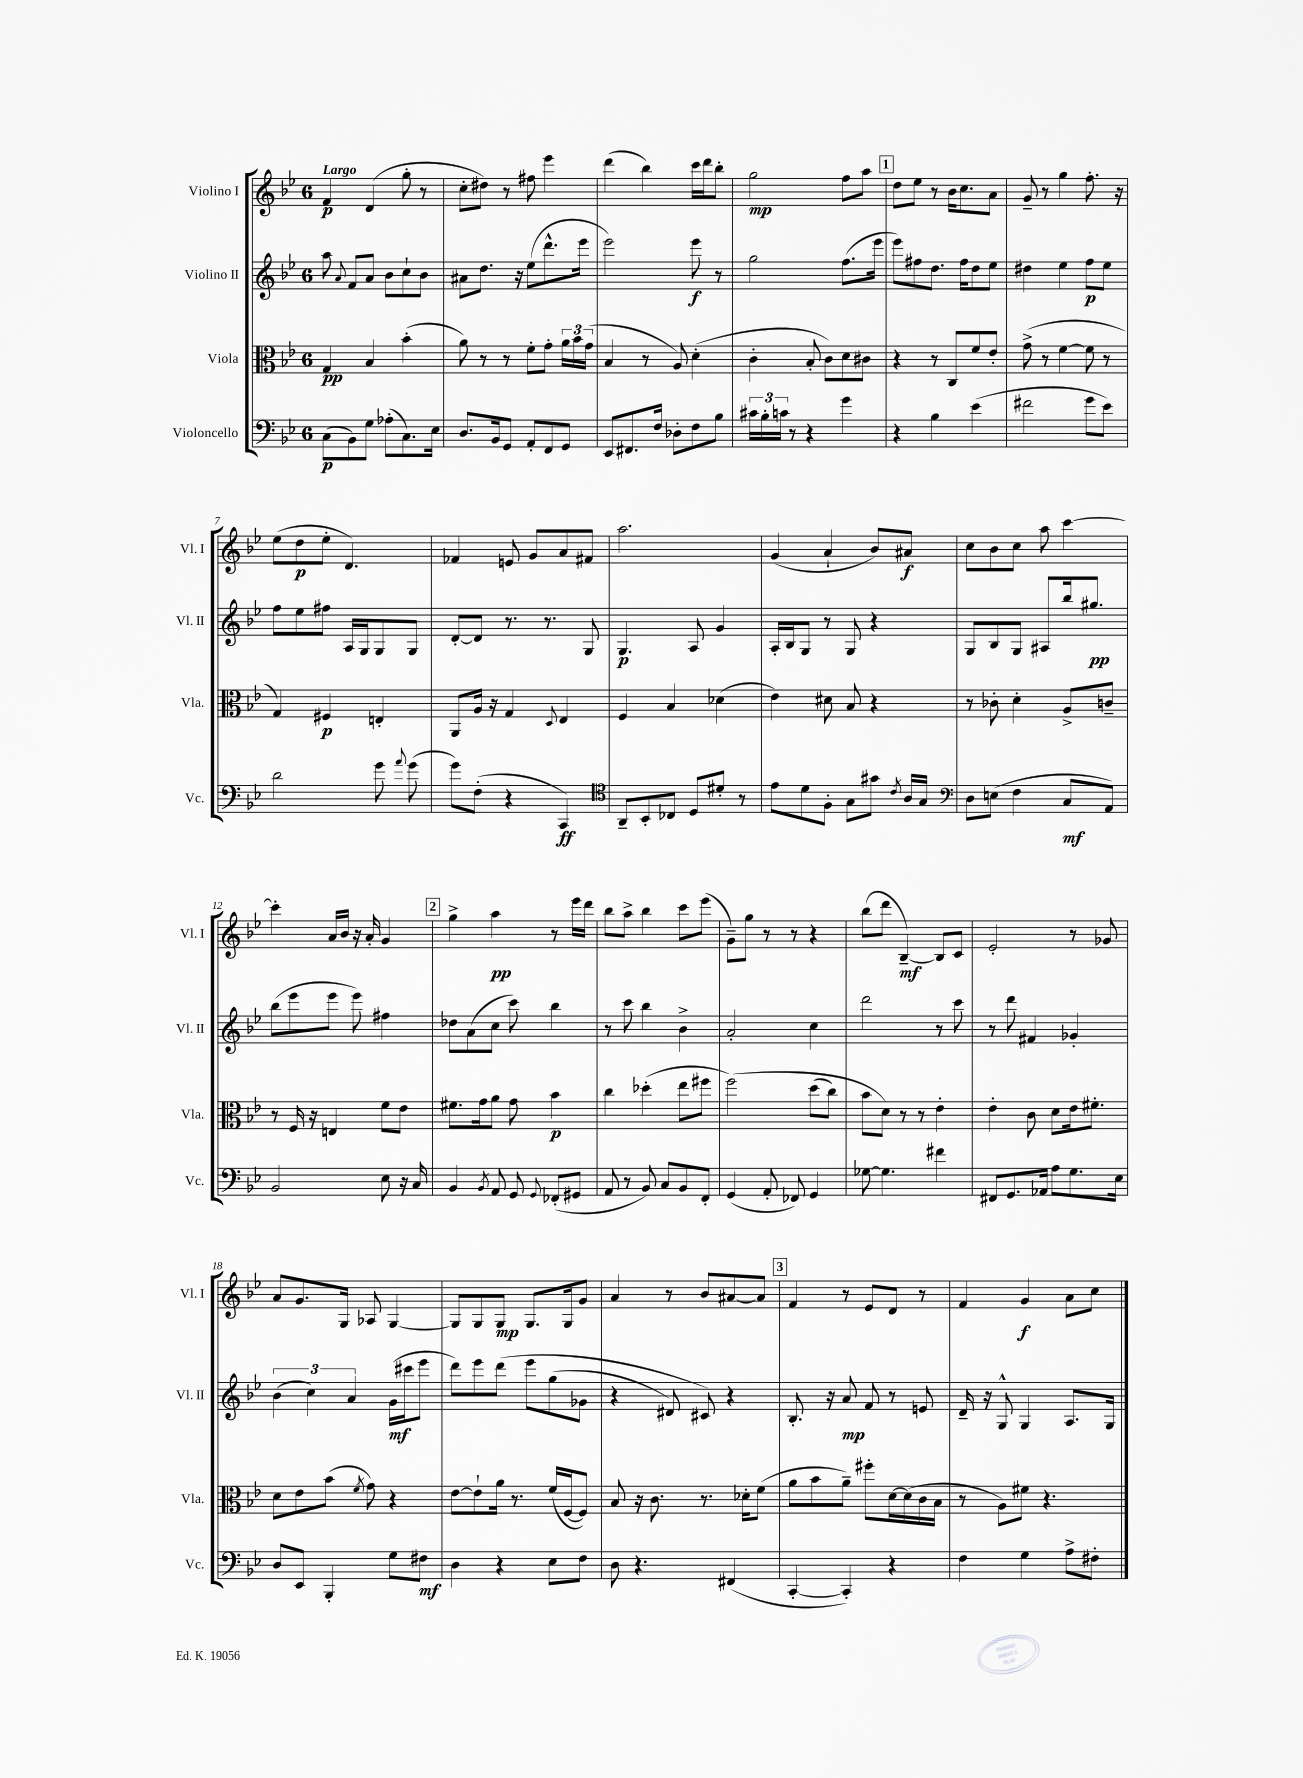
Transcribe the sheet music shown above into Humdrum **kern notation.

**kern	**kern	**kern	**kern
*staff4	*staff3	*staff2	*staff1
*clefF4	*clefC3	*clefG2	*clefG2
*k[b-e-]	*k[b-e-]	*k[b-e-]	*k[b-e-]
*M6/8	*M6/8	*M6/8	*M6/8
(8C	4G	8aa	4f
.	.	8qqa	.
8BB-)	.	8f	.
8G	4B-	8a	(4d
(8A-'	.	8b-	.
8.C)	(4b-'	8cc`	8gg'
.	.	8b-	8r
16E-	.	.	.
=	=	=	=
8.D	8a)	8a#	8cc'
.	8r	8.dd	8dd#)
16BB-	.	.	.
8GG	8r	.	8r
.	.	16r	.
8AA'	8f'	(8ee-	8ff#
8FF	8g'	8.ddd^^	4eee-
8GG	24a	.	.
.	24b-	.	.
.	.	16eee-	.
.	(24g	.	.
=	=	=	=
8EE-	4B-	2eee-)	(4ddd
8.FF#	.	.	.
.	8r	.	4bb-)
16F	.	.	.
8D-'	8A)	.	.
8F	(4d'	8eee-	16ccc
.	.	.	16ddd
8B-	.	8r	8bb-'
=	=	=	=
24c#	4c'	2gg	2gg
24B-'	.	.	.
24c	.	.	.
8r	.	.	.
4r	8B-'	.	.
.	8c)	.	.
4g	8d	(8.ff	8ff
.	8c#	.	8aa
.	.	16eee-	.
=	=	=	=
4r	4r	8eee-)	8dd
.	.	8ff#	8ee-
4B-	8r	8.dd	8r
.	8C	.	16b-
.	.	16ff#	8.cc
(4e-	8f	8dd	.
.	8e-'	8ee-	8a
=	=	=	=
2f#	(8g^	4dd#	8g~
.	8r	.	8r
.	[4f	4ee-	4gg
8g	8f]	8ff	8.ff'
8e-)	8r	8ee-	.
.	.	.	16r
=	=	=	=
2d	4G)	8ff	(8ee-
.	.	8ee-	8dd
.	4F#	8ff#	8ee-'
.	.	16A	4.d)
.	.	16G	.
8g	4E'	8G	.
8qqa	.	.	.
(8g	.	8G	.
=	=	=	=
8g)	8AA	[8d'	4f-
(8F'	16A	8d]	.
.	16r	.	.
4r	4G	8.r	8e
.	.	.	8g
.	.	8.r	.
.	8qqD	.	.
4CC)	4E-	.	8a
.	.	8G	8f#
=	=	=	=
*clefC4	*	*	*
8AA~	4F	4.G	2.aa
8BB-'	.	.	.
8C-	4B-	.	.
8D	.	8A	.
8d#'	(4d-	4g	.
8r	.	.	.
=	=	=	=
8e-	4e-)	16A'	(4g
.	.	16B-	.
8d	.	8G	.
8F'	8d#	8r	4a`
8G	8B-	8G	.
8g#	4r	4r	8b-)
8qc	.	.	.
16A	.	.	8a#
16G	.	.	.
=	=	=	=
*clefF4	*	*	*
8D	8r	8G	8cc
(8E	8c-'	8B-	8b-
4F	4d'	8G	8cc
.	.	8A#	8aa
8C	8A^	16bb-	[4ccc
.	.	8.gg#	.
8AA)	8c~	.	.
=	=	=	=
2BB-	8r	(8bb-	4ccc']
.	16F	8eee-	.
.	16r	.	.
.	4E	8eee-	16a
.	.	.	16b-
.	.	8eee-)	16r
.	.	.	16a'
8E-	8f	4ff#	4g
16r	8e-	.	.
16C	.	.	.
=	=	=	=
4BB-	8.f#	8dd-	4gg^
.	.	(8a	.
.	16g	.	.
8qBB-	.	.	.
8AA	8a	8cc	4aa
8GG	8g	8ccc)	.
8qqGG	.	.	.
(8FF-'	4b-	4bb-	8r
8GG#	.	.	16eee-
.	.	.	16ddd
=	=	=	=
8AA	4cc	8r	8bb-
8r	.	8ccc	8aa^
8BB-)	(4dd-'	4bb-	4bb-
8C	.	.	.
8BB-	8ee-	4b-^	8ccc
8FF'	8ff#	.	(8eee-
=	=	=	=
(4GG	&(2ff)	2a'	8g~)
.	.	.	8gg
8AA'	.	.	8r
8FF-)	.	.	8r
4GG	(8dd	4cc	4r
.	8cc)	.	.
=	=	=	=
[8G-	8b-	2ddd	(8bb-
4.G-]	8d&)	.	8ddd
.	8r	.	[4B-~)
.	8r	.	.
4f#	4e-'	8r	8B-]
.	.	8ccc	8c
=	=	=	=
8FF#	4e-'	8r	2e-'
8.GG	.	8ddd	.
.	8c	4f#	.
16AA-	.	.	.
8A	8d	.	.
8.G	16e-	4g-'	8r
.	8.f#'	.	.
.	.	.	8g-
16E-	.	.	.
=	=	=	=
8D	8d	(6b-	8a
8EE-	8e-	.	8.g
.	.	6cc)	.
4BBB-'	(8b-	.	.
.	.	.	16G
.	.	6a	.
.	8qf	.	.
.	8g)	.	8A-
8G	4r	(16g	[4G
.	.	16ccc#	.
8F#	.	8eee-	.
=	=	=	=
4D	[8e-	8ddd)	8G]
.	8e-`]	8eee-	8G
4r	16a	&(8ddd	8G
.	8.r	.	.
.	.	8eee-	8.G
8E-	(16f	(8gg	.
.	[16F	.	16G
8F	8F])	8g-	8g
=	=	=	=
8D	8B-	4r	4a
4.r	16r	.	.
.	8.c	.	.
.	.	8d#)	8r
.	8.r	8c#&)	8b-
(4FF#	.	4r	[8a#
.	16d-'	.	.
.	(8f	.	8a#]
=	=	=	=
[4CC'	8a	8.B-'	4f
.	8b-	.	.
.	.	16r	.
4CC'])	8a~)	8a	8r
.	8ff#'	8f	8e-
4r	[16d	8r	8d
.	(16d]	.	.
.	16c	8e	8r
.	16B-	.	.
=	=	=	=
4F	8r	16d~	4f
.	.	16r	.
.	8A)	8G^^	.
4G	8f#	4G	4g
.	4.r	.	.
8A^	.	8.A	8a
8F#'	.	.	8cc
.	.	16G	.
==	==	==	==
*-	*-	*-	*-
